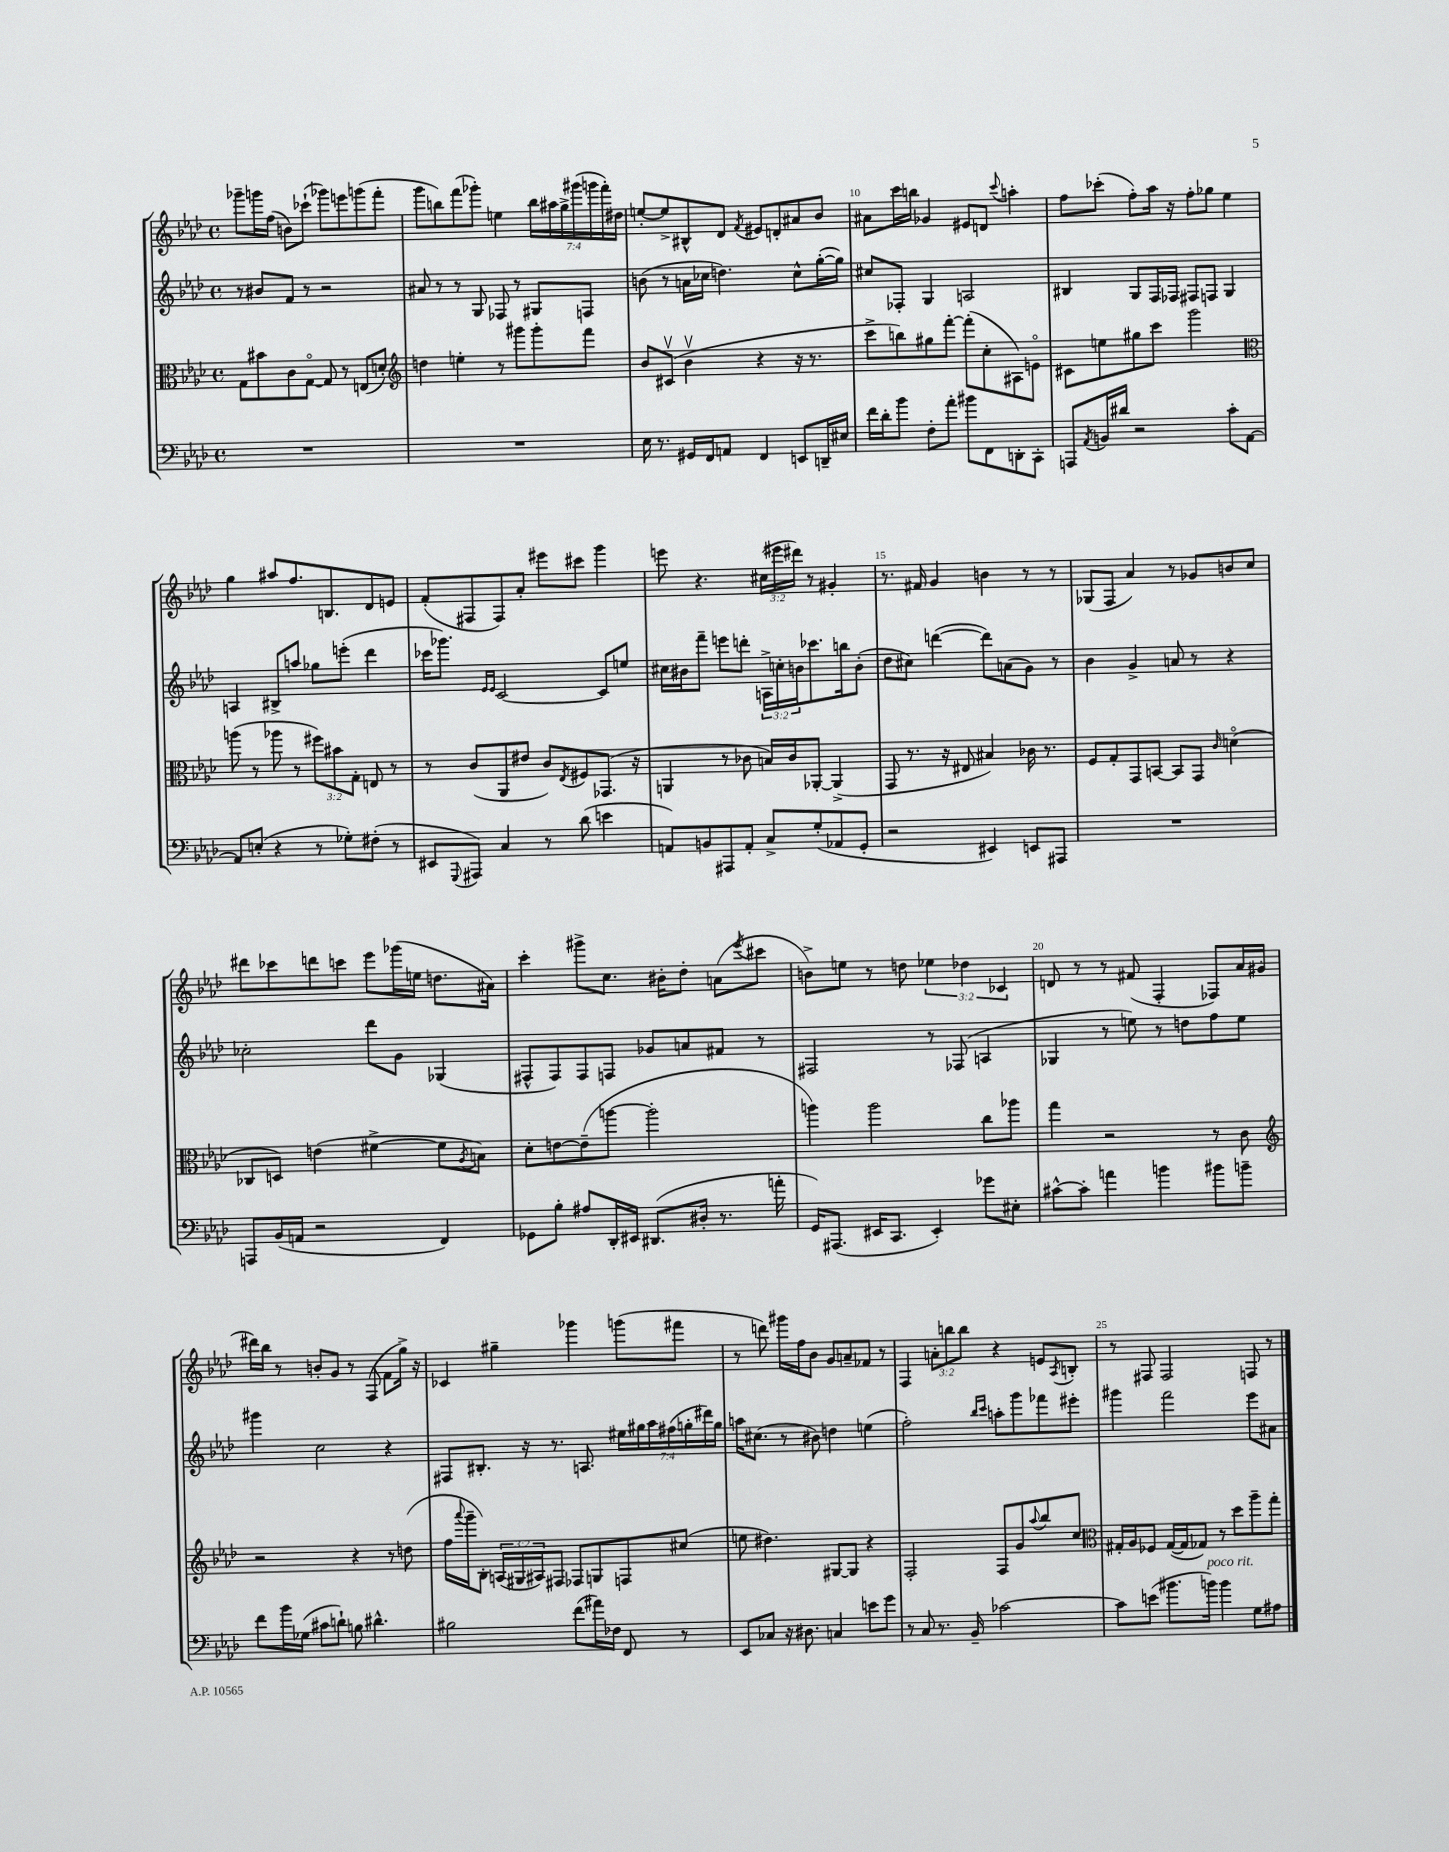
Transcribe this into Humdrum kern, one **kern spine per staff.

**kern	**kern	**kern	**kern
*part4	*part3	*part2	*part1
*staff4	*staff3	*staff2	*staff1
*clefF4	*clefC3	*clefG2	*clefG2
*k[b-e-a-d-]	*k[b-e-a-d-]	*k[b-e-a-d-]	*k[b-e-a-d-]
*M4/4	*M4/4	*M4/4	*M4/4
*met(c)	*met(c)	*met(c)	*met(c)
=7	=7	=7	=7
1r	8G\L	8r	8ggg-X~\L
.	8b#X\	8b#X/L	16gggn\L
.	.	.	(16ff\JJ
.	8c\	8f/J	8bn\L)
.	[8G\J	8r	(8ccc-X`\J
.	8G/]	2r	8ggg-X\L)
.	8r	.	8eeen\
.	(8En/L	.	(8gggn\
.	8dn'/J)	.	8fff'\J
=8	=8	=8	=8
*	*clefG2	*	*
1r	4ddn\	8a#X/	8ggg\L
.	.	8r	8bbn\)
.	4een'\	8r	(8fff\
.	.	8G/	8ggg-X'\J)
.	8r	8F-X/	4een\
.	8ggg#X\L	8r	.
.	8ggg#'\	8G#X/L	28bb\LL
.	.	.	28aa#X\
.	.	.	28gg^\
.	.	.	(28ggg#X\
.	8fff\J	8Fn/J	.
.	.	.	28gggn\
.	.	.	28fff'\)
.	.	.	28dd#X\JJ
=9	=9	=9	=9
16E-\	8b-/L	(8bn\	[8een'/L
8.r	.	.	.
.	(8c#Xv/J	8r	8ee^/]
16GG#X/LL	4b-v\	16an\LL	8B#X^^/
16FF/J	.	16cc-X\JJ	.
8AAn/J	.	4.ddn\)	8d-/J
.	.	.	8qf/
4FF/	4r	.	8e#X/L
.	.	.	8dn'/
8EEn/L	16r	8cc-^^\L	8a#X/
.	8.r	.	.
16DDn~/L	.	([16gg'\L	8b-/J
16E#X/JJ	.	16gg\JJ])	.
=10	=10	=10	=10
16f\LL	8ccc^\L	8cc#X/L	8a#X\L
16d-'\J	.	.	.
8b-\J	8bbn\)	8F-X'/J	16ccc\L
.	.	.	16bbn\JJ
8F'\L	8gg#X\	4G/	4g-X/
8a-'\J	[8fff'\J	.	.
8b#X\L	(8fff'\L]	2An/	8e#X/L
8FF\	8cc'\	.	8dn/J
.	.	.	8qqccc/
8DDn'\	8A#X\)	.	4aan'\
8CC'\J	8en\J	.	.
=11	=11	=11	=11
8AAAn/L	8c#X\L	4B#X/	8ff\L
8qAA-/	.	.	.
16BBn/L	8een\	.	(8ccc-X'\J
16d#X/JJ	.	.	.
2r	8gg#X\	8G/L	8ff'\L)
.	8ccc\J	16F/L	16aa-\Jk
.	.	16F-X/JJ	16r
.	2ggg\	8F#X/L	8ff'\L
.	.	8Fn/J	8gg-X\J
8c'\L	.	4G/	4ee-\
[8AA-\J	.	.	.
!!LO:LB:g=z
=12	=12	=12	=12
*	*clefC3	*	*
8AA-/L]	(8aan\	4An/	4gg\
(8En'/J	8r	.	.
4r	8aa-X\	8B#X^/L	8aa#X/L
.	8r	8aan/J	8.ff/
8r	12ff#X\L)	8gg-X\L	.
.	.	.	8.Bn/
.	12b#X\	.	.
8G-X'\L)	.	(8eeen'\J	.
.	12G'\J	.	.
(8F#X'\J	8En/	4ddd-\	8d-/
8r	8r	.	8en/J
=13	=13	=13	=13
8EE#X/L	8r	16ccc-X\KL	(8f'/L
.	.	8.ggg-X\J)	.
8qqGGG/	.	.	.
8AAA#X/J)	(8c/L	.	8F#X/
.	.	16qqe-/LL	.
.	.	16qqe-/JJ	.
4C/	8AA-/	[2c/	8F#/)
.	8e#X/J	.	8a-'/J
8r	8c/L)	.	8eee#X\L
.	8qE-/	.	.
(8d-\	8F#X/	.	8ccc#X\J
4en\	(8.GG-X/J	8c/L]	4ggg\
.	.	8een/J	.
.	16r	.	.
=14	=14	=14	=14
8AAn/L)	4AAn/	16cc#X\LL	8eeen\
.	.	16b#X\J	.
8BBn/	.	8fff~\J	4.r
8AAA#X/	8r	8eeen\L	.
8AA'/J	8c-X\	8dddn'\J	.
8C^/L	16Bn/LL)	24An^\LL	(24cc#X\LL
.	.	24ccn'\	24eee#X\
.	16c-/J	.	.
.	.	24bn\J	24ddd#X\JJ)
(8G'/	[8AA-X'/J	8.ccc-X\	8r
8AA-X/	(4AA-^/]	.	4g#X'/
.	.	16bbn\k	.
8GG'/J	.	(8b'\J	.
=15	=15	=15	=15
2r	8GG/	8dd-\L	8.r
.	8.r	8cc#X\J)	.
.	.	.	16f#X/
.	.	([4dddn\	4g/
.	16r	.	.
.	8E#X/	.	.
4EE#X/)	4B#X/)	8ddd\L])	4bn\
.	.	(8an\	.
8EEn/L	16c-X\	8g\J)	8r
.	8.r	.	.
8AAA#X/J	.	8r	8r
=16	=16	=16	=16
1r	8F/L	4b-\	(8G-X/L
.	8G'/	.	8F/J
.	8GG/	4g^/	4a-/)
.	[8BBn/J	.	.
.	8BB/L]	8an/	8r
.	8GG/J	8r	8g-X/L
.	16qqc/	.	.
.	(4dn\	4r	8bn/
.	.	.	8cc/J
!!LO:LB:g=z
=17	=17	=17	=17
8AAAn/L	8C-X/L	2cc-X'\	8ddd#X\L
(16BB-/L	8Dn/J)	.	8ccc-X\
16AAn/JJ	.	.	.
2r	(4en\	.	8dddn\
.	.	.	8cccn\J
.	[4f#X^\	8ddd-\L	8eee-\L
.	.	8g\J	(16ggg-X\L
.	.	.	16een\JJ
4FF/)	8f#\L]	(4G-X/	8.ddn\L
.	8qA-/	.	.
.	8Bn\J)	.	.
.	.	.	16a#X\Jk)
=18	=18	=18	=18
8GG-X\L	8d-'\L	8F#X^^/L	4ccc'\
8B-'\J	[8en\	8F#/)	.
8A#X/L	(8e~\]	8F#/	8ggg#X^\L
16DD-'/L	[8aan\J	8Fn/J	8.cc\J
16EE#X/JJ	.	.	.
(8.DD#X/L	2aa'\]	8g-X/L	.
.	.	.	16b#X'\KL
.	.	8an/	8dd-'\J
16D#X'/Jk	.	.	.
8.r	.	8f#X/J	(8an\L
.	.	.	8qeee-/
.	.	8r	8ccc#X\J
16an'\	.	.	.
=19	=19	=19	=19
16GG/KL)	4aan\)	2F#X/	8bn^\L)
(8.AAA#X/J	.	.	.
.	.	.	8een\J
16EE#X/KL	2aa\	.	8r
8.CC/J	.	.	.
.	.	.	8ddn\
4EE#'/)	.	8r	6ee-X\
.	.	(8F-X/	.
.	.	.	6dd-X\
8g-X\L	8cc\L	4An/	.
.	.	.	6c-X/
8E#X'\J	8aa-X\J	.	.
=20	=20	=20	=20
[8c#X^^\L	4gg\	4G-X/	8dn/
8c#'\J]	.	.	8r
4an\	2r	8r	8r
.	.	8een\)	(8f#X/
4bn\	.	8r	4F'/
.	.	8ddn\L	.
8b#X\L	8r	8ff\	8F-X/L)
8bn~\J	8c\	8ee\J	16a-/L
.	.	.	(16g#X/JJ
!!LO:LB:g=z
=21	=21	=21	=21
*	*clefG2	*	*
8f\L	2r	4ggg#X\	16ddd#X\LL)
.	.	.	16bb-\JJ
16b-\L	.	.	8r
(16G-X\JJ	.	.	.
8c#X\L	.	2cc\	8bn'/L
8dn`\J)	.	.	8g/J
8Bn\	4r	.	8r
4.d#X^^\	.	.	(8F/
.	8r	4r	8f\L
.	(8ddn\	.	16gg^\Jk)
.	.	.	16r
=22	=22	=22	=22
2B#X\	16ff\LL	8F#X/L	4c-X/
.	8qqaaa-/	.	.
.	16ggg~\J	.	.
.	8B-'\J)	8.B#X'/J	.
.	(24An/LL	.	4gg#X~\
.	24G#X/	.	.
.	.	16r	.
.	24A#X/J)	.	.
.	8F#X/J	8.r	.
(8f\L	8F-X/L	.	4ggg-X\
.	.	8.An/	.
16a#X\L)	8Gn/	.	.
16F-X\JJ	.	.	.
8FF/	8Fn/	28ee#X\LL	(8gggn\L
.	.	28gg#X\	.
.	.	28aa-\	.
.	.	(28ff#X\	.
8r	(8cc#X/J	.	8fff#X\J
.	.	28ggn'\	.
.	.	28ddd#X\)	.
.	.	28gg\JJ	.
=23	=23	=23	=23
8EE-/L	8een\	16aan\KL	8r
.	.	(8.cc#X\J	.
8C-X/J	4.dd#X\)	.	8dddn\)
16r	.	8r	16ggg#X\LL
8.D#X\	.	.	16ff\J
.	.	8b#X\)	8b-\J
4Cn/	[8G#X/L	4ddn\	8g/L
.	8G#/J]	.	8an~/
8en\L	4r	(4een\	8f-X/J
8g\J	.	.	8r
=24	=24	=24	=24
8r	2F'/	2ff'\)	4F/
8C/	.	.	.
8.r	.	.	12an'\L
.	.	.	12bbn\
.	.	.	12bb\J
16BB-~/	.	.	.
.	.	16qqbb-/LL	.
.	.	16qqccc/JJ	.
[2c-X\	8F/L	8aan'\L	4r
.	8g/	8ggg\	.
.	8qqaa-/	.	.
.	8bb-/	8fff-X\	8en/L
.	.	.	8qA-/
.	8cc/J	8eee#X'\J	8Bn'/J
=25	=25	=25	=25
*	*clefC3	*	*
8c-\L]	16G#X'/LL	4ggg#X\	8r
.	16A-/J	.	.
(8en\J	8F-X/J	.	8F#X/
8.b#X\L	([16G#/LL	2fff\	2F#/
.	16G#/J]	.	.
.	8G-X/J)	.	.
!LO:TX:a:i:t=poco rit.	!	!	!
16bn\Jk)	.	.	.
4b\	8r	.	.
.	8dd-\L	.	.
8G\L	8aa-~\	8eee-\L	8Fn/
8A#X\J	8gg'\J	8a#X\J	8r
==	==	==	==
*-	*-	*-	*-
